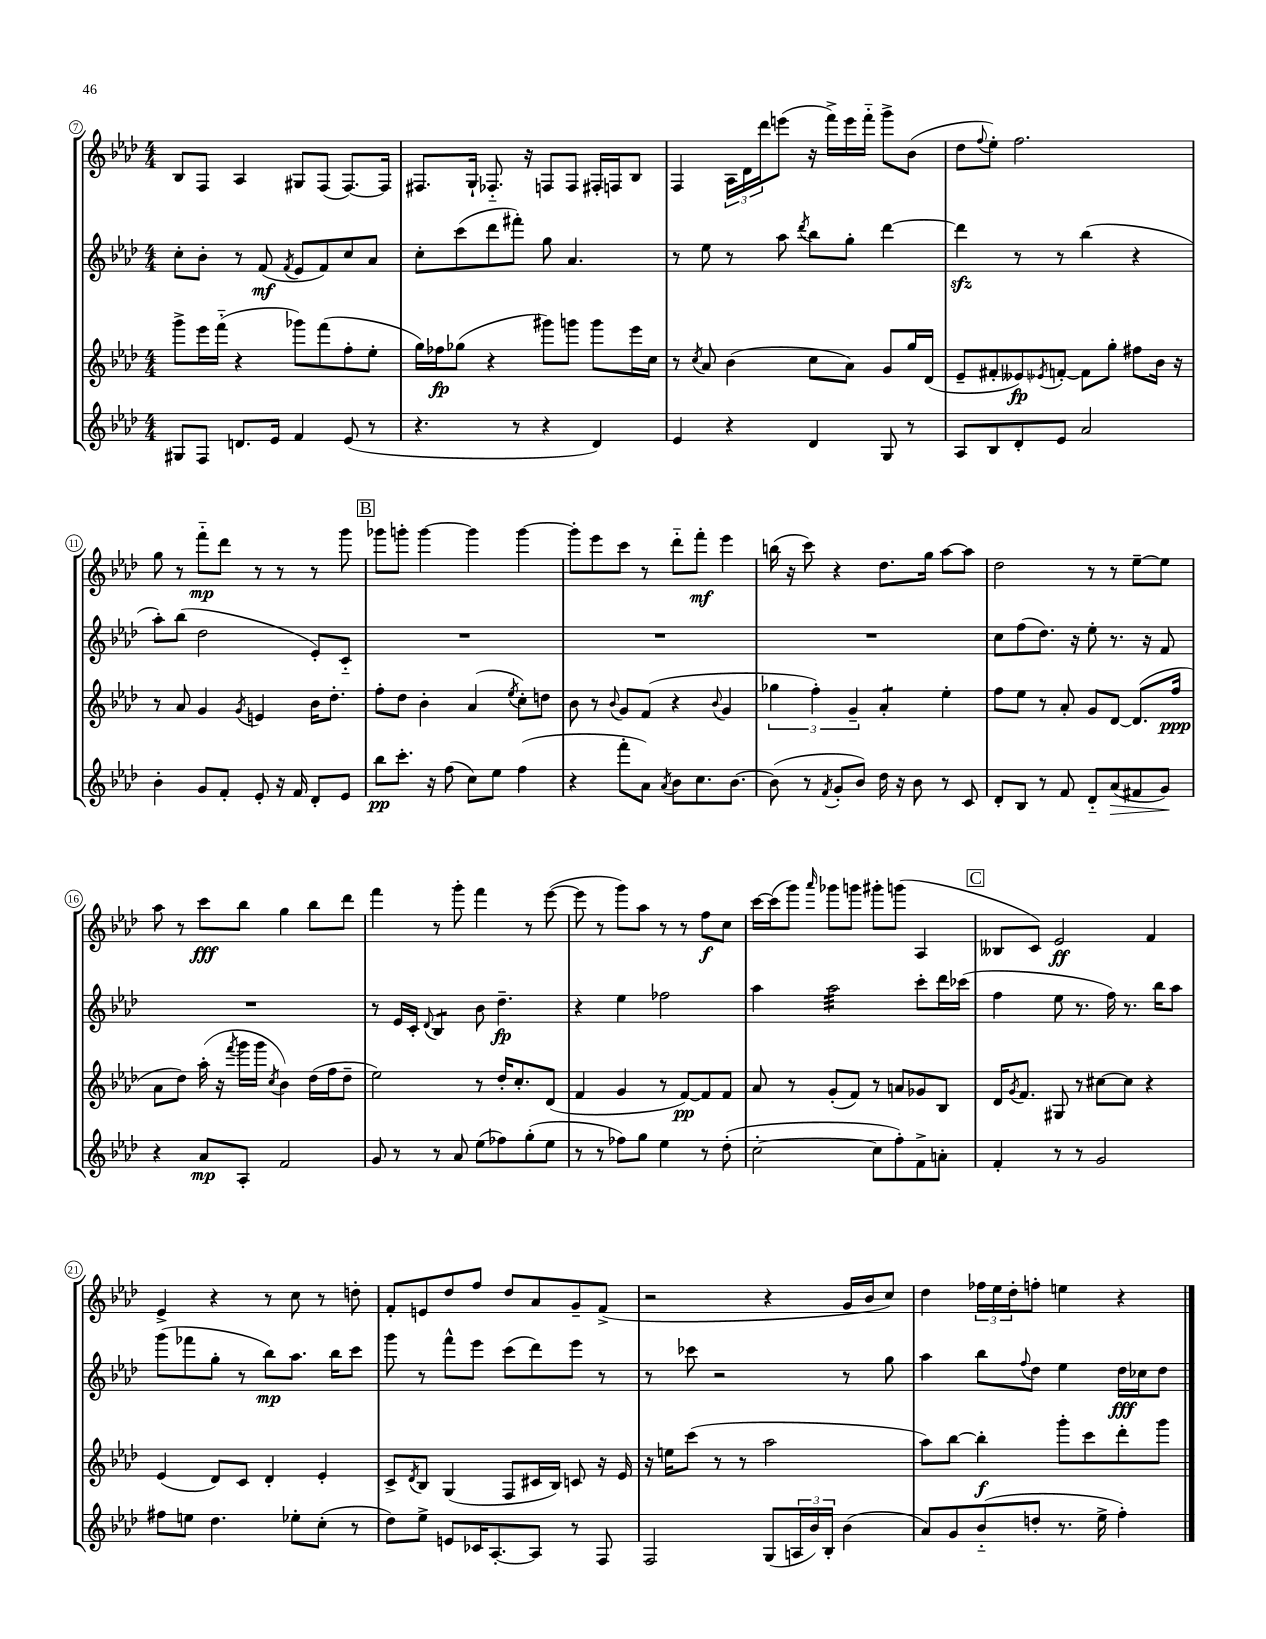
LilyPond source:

<<
\new StaffGroup <<
\new Staff = "s0" {
    \clef treble \key aes \major \numericTimeSignature \time 4/4
    bes8 f8 aes4 gis8 f8( f8.~) f16 |
    fis8. g16-! fes8.-_ r16 f8 f8 fis16-. f16 bes8 |
    f4 \tuplet 3/2 { aes16 des'16 des'''16 } e'''8( r16 f'''16->) e'''16 f'''16-_ g'''8-> bes'8( |
    des''8 \appoggiatura { f''8 } ees''8-.) f''2. |
    g''8 r8 f'''8-_\mp des'''8 r8 r8 r8 g'''8 |
    \mark \markup { \box "B" } ges'''8 g'''8-. g'''4~ g'''4 g'''4~ |
    g'''8-. ees'''8 c'''8 r8 des'''8-_ f'''8-.\mf ees'''4 |
    b''16( r16 c'''8) r4 des''8. g''16 aes''8~ aes''8 |
    des''2 r8 r8 ees''8~-- ees''8 |
    aes''8 r8 c'''8\fff bes''8 g''4 bes''8 des'''8 |
    f'''4 r8 g'''8-. f'''4 r8 ees'''8~( |
    ees'''8 r8 g'''8) aes''8 r8 r8 f''8\f c''8 |
    c'''16~ c'''16( g'''8) \grace { aes'''16 } ges'''8 g'''8 gis'''8-. g'''8( aes4 |
    \mark \markup { \box "C" } beses8 c'8) ees'2\ff f'4 |
    ees'4-> r4 r8 c''8 r8 d''8-. |
    f'8-. e'8 des''8 f''8 des''8 aes'8 g'8-- f'8->( |
    r2 r4 g'16 bes'16 c''8) |
    des''4 \tuplet 3/2 { fes''16 ees''16 des''16-. } f''8-. e''4 r4 \bar "|." |
}
\new Staff = "s1" {
    \clef treble \key aes \major \numericTimeSignature \time 4/4
    c''8-. bes'8-. r8 f'8\mf( \acciaccatura { f'8 } ees'8 f'8) c''8 aes'8 |
    c''8-. c'''8( des'''8 fis'''8-.) g''8 aes'4. |
    r8 ees''8 r8 aes''8 \acciaccatura { des'''8 } bes''8 g''8-. des'''4~ |
    des'''4\sfz r8 r8 bes''4( r4 |
    aes''8-.) bes''8( des''2 ees'8-.) c'8-_ |
    \mark \markup { \box "B" } R1 |
    R1 |
    R1 |
    c''8 f''8( des''8.) r16 ees''8-. r8. r16 f'8 |
    R1 |
    r8 ees'16 c'16-. \appoggiatura { des'8 } bes4:8 bes'8 des''4.--\fp |
    r4 ees''4 fes''2 |
    aes''4 aes''2:32 c'''8-. des'''16 ces'''16( |
    \mark \markup { \box "C" } f''4 ees''8 r8. f''16) r8. bes''16 aes''8 |
    g'''8( fes'''8 g''8-. r8 bes''8\mp) aes''8. bes''16 c'''8 |
    g'''8 r8 f'''8-^ ees'''8 c'''8( des'''8) ees'''8 r8 |
    r8 ces'''8 r2 r8 g''8 |
    aes''4 bes''8 \appoggiatura { f''8 } des''8 ees''4 des''16\fff ces''16 des''8 \bar "|." |
}
\new Staff = "s2" {
    \clef treble \key aes \major \numericTimeSignature \time 4/4
    g'''8-> ees'''16 f'''16-_( r4 ges'''8) f'''8( f''8-. ees''8-. |
    g''16) fes''16\fp ges''8( r4 gis'''8) g'''8 g'''8 ees'''16 c''16 |
    r8 \acciaccatura { c''8 } aes'8 bes'4( c''8 aes'8) g'8 g''16 des'16( |
    ees'8-- fis'8-. eeses'8\fp) \acciaccatura { ees'8 } f'8~-. f'8 g''8-. fis''8 bes'16 r16 |
    r8 aes'8 g'4 \acciaccatura { g'8 } e'4 bes'16 des''8.-. |
    \mark \markup { \box "B" } f''8-. des''8 bes'4-. aes'4( \acciaccatura { ees''8 } c''8-.) d''8 |
    bes'8 r8 \appoggiatura { bes'8 } g'8 f'8( r4 \appoggiatura { bes'8 } g'4 |
    \tuplet 3/2 { ges''4 f''4-.) g'4-- } aes'4:8-. ees''4-. |
    f''8 ees''8 r8 aes'8-. g'8 des'8~ des'8.( f''16\ppp |
    aes'8 des''8) aes''16-.( r16 \acciaccatura { f'''8 } g'''16 g'''16 \acciaccatura { c''8 } bes'4) des''16( f''16 des''8-- |
    ees''2) r8 des''16-. c''8.-. des'8( |
    f'4 g'4 r8 f'8~\pp) f'8 f'8 |
    aes'8 r8 g'8-.( f'8) r8 a'8 ges'8 bes8 |
    \mark \markup { \box "C" } des'16 \acciaccatura { g'8 } f'8. gis8 r8 cis''8~ cis''8 r4 |
    ees'4( des'8) c'8 des'4-. ees'4-. |
    c'8-> \acciaccatura { des'8 } bes8 g4( f8 cis'16 bes16) c'8 r16 ees'16 |
    r16 e''16 c'''8( r8 r8 aes''2 |
    aes''8) bes''8~ bes''4-.\f g'''8-. c'''8 des'''8-. g'''8 \bar "|." |
}
\new Staff = "s3" {
    \clef treble \key aes \major \numericTimeSignature \time 4/4
    gis8 f8 d'8. ees'16 f'4 ees'8( r8 |
    r4. r8 r4 des'4) |
    ees'4 r4 des'4 g8 r8 |
    aes8 bes8 des'8-. ees'8 aes'2 |
    bes'4-. g'8 f'8-. ees'8-. r16 f'16 des'8-. ees'8 |
    \mark \markup { \box "B" } bes''8\pp c'''8.-. r16 f''8( c''8) ees''8 f''4( |
    r4 f'''8-. aes'8) \acciaccatura { aes'8 } bes'8 c''8. bes'8.~ |
    bes'8( r8 \acciaccatura { f'8 } g'8-. bes'8) des''16 r16 bes'8 r8 c'8 |
    des'8-. bes8 r8 f'8 des'8-_ aes'8\>( fis'8 g'8\!) |
    r4 aes'8\mp aes8-. f'2 |
    g'8 r8 r8 aes'8 ees''8( fes''8) g''8-.( ees''8 |
    r8 r8 fes''8) g''8 ees''4 r8 des''8-.( |
    c''2~-. c''8 f''8-.) f'8-> a'8-. |
    \mark \markup { \box "C" } f'4-. r8 r8 g'2 |
    fis''8 e''8 des''4. ees''8-. c''8-.( r8 |
    des''8) ees''8-> e'8 ces'16 aes8.~-. aes8 r8 f8 |
    f2 g8( \tuplet 3/2 { a16 bes'16) bes16-. } bes'4( |
    aes'8) g'8 bes'8-_( d''8-. r8. ees''16-> f''4-.) \bar "|." |
}
>>
>>
\layout { \context { \Score currentBarNumber = #7 \override BarNumber.stencil = #(make-stencil-circler 0.1 0.3 ly:text-interface::print) } }
